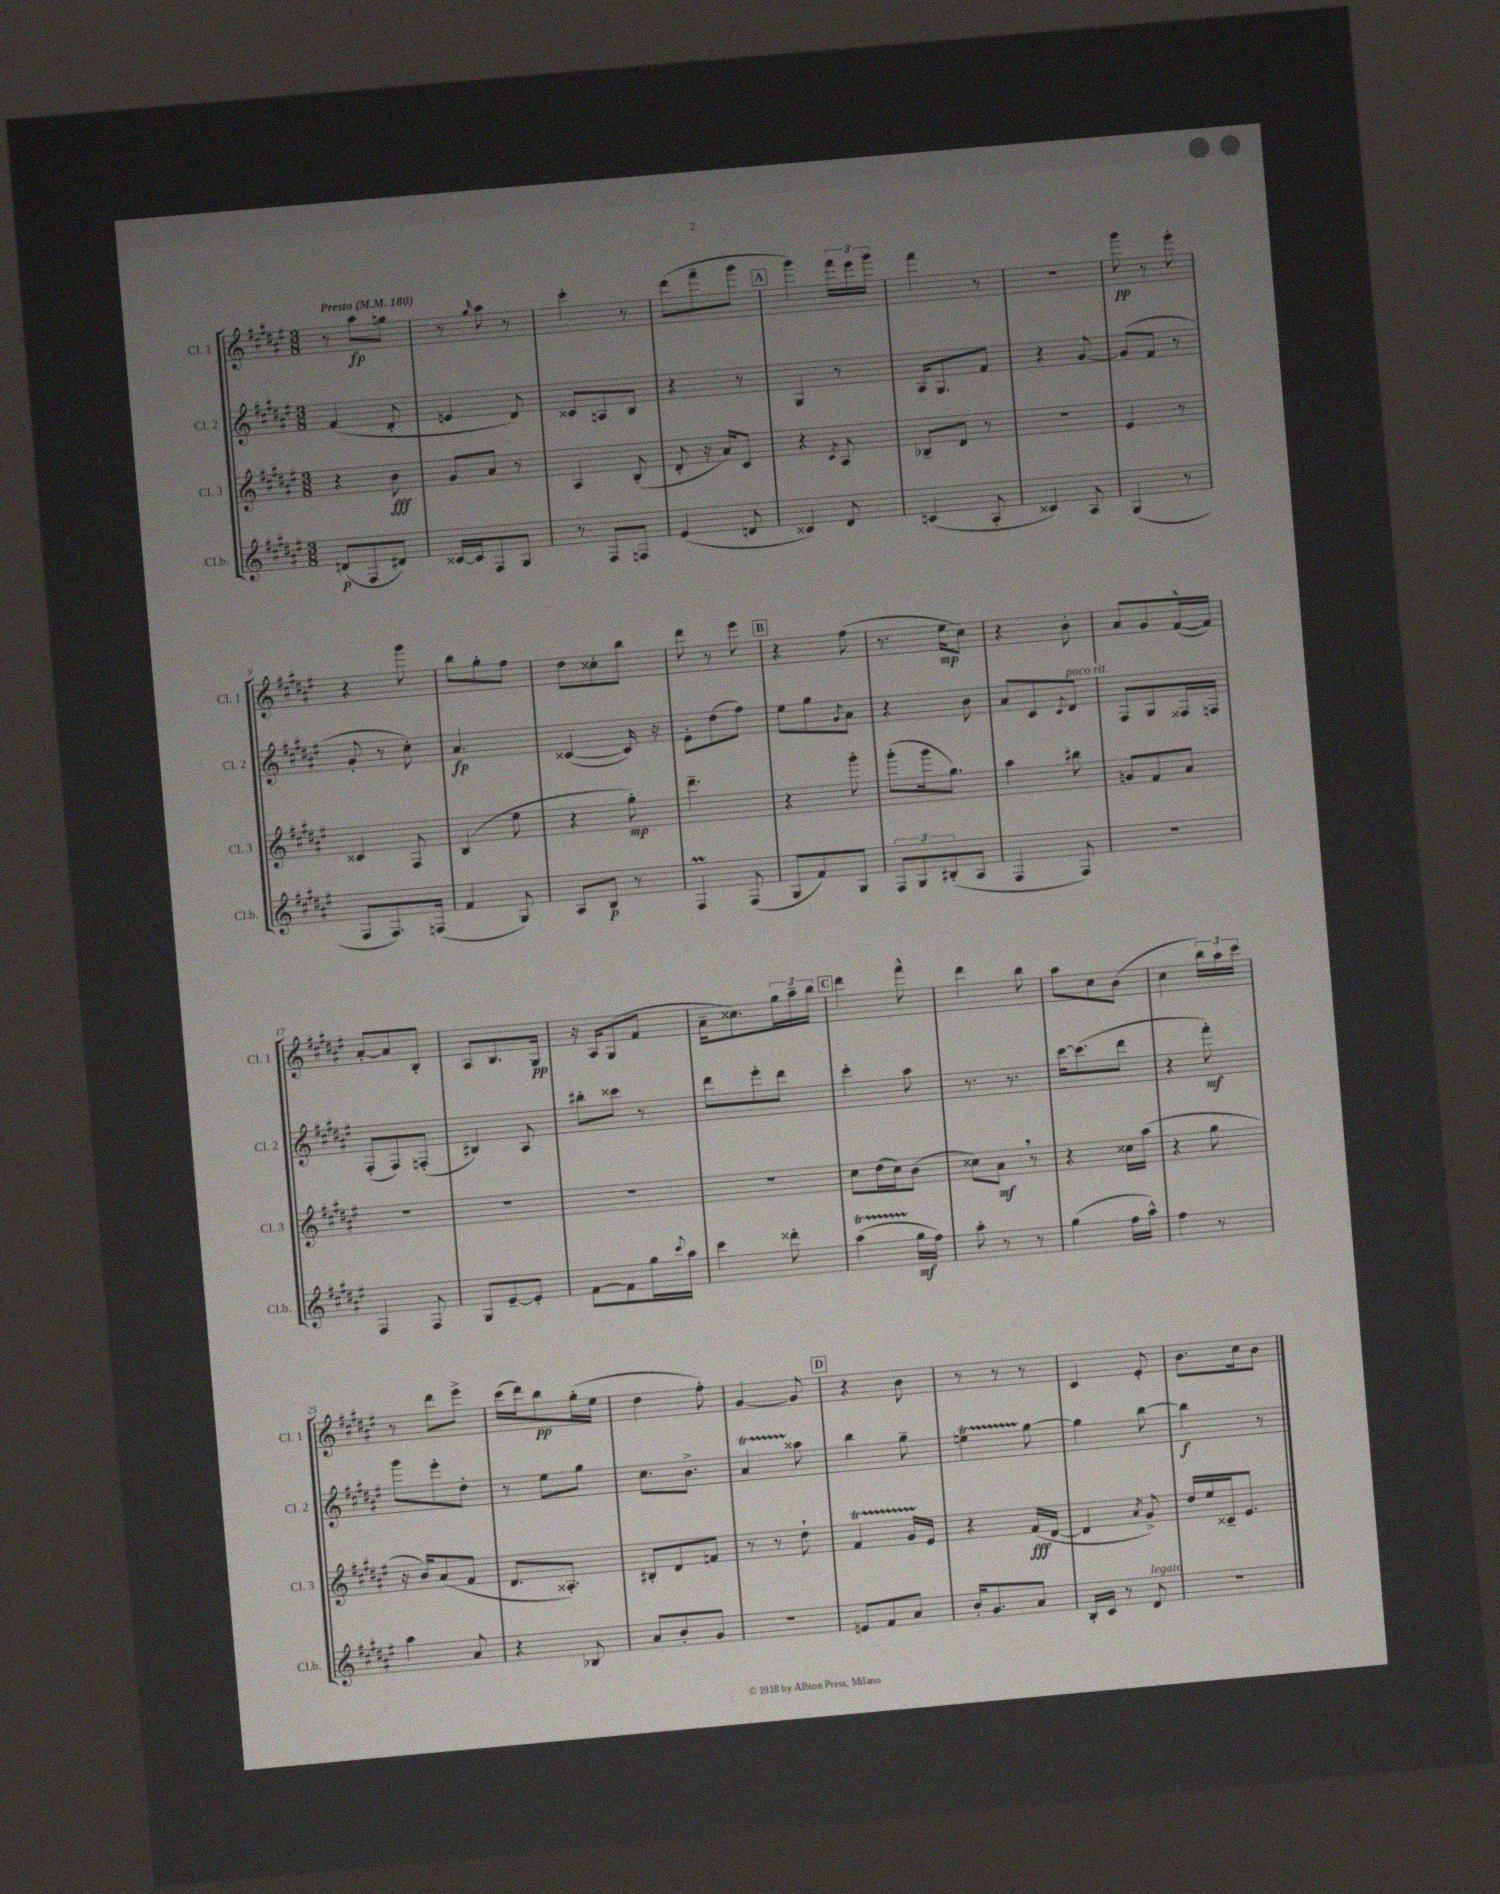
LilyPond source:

<<
\new StaffGroup <<
\new Staff = "s0" \with { instrumentName = "Cl. 1" shortInstrumentName = "Cl. 1" } {
    \clef treble \key fis \major \numericTimeSignature \time 3/8 \tempo "Presto" 4 = 180
    r8 ais''8\fp g''8 |
    r8 \grace { gis''16 } ais''8 r8 |
    cis'''4-. r8 |
    dis'''8( fis'''8-- gis'''8 |
    \mark \markup { \box "A" } gis'''4) \tuplet 3/2 { fis'''16 eis'''16 gis'''16 } |
    fis'''4 r8 |
    R4. |
    gis'''8\pp r8 eis'''8-. |
    r4 gis'''8 |
    b''8 gis''8-. fis''8 |
    dis''8 cisis''8-. b''8 |
    dis'''8 r8 eis'''8 |
    \mark \markup { \box "B" } r4 fis''8( |
    r8. eis''16\mp cis''8) |
    r4 b'8-. |
    ais'8 gis'8 fis'16~-^( fis'16) |
    ais'8~-. ais'8 b8-. |
    ais8 b8. gis16\pp |
    r16 ais16 gis8( fis'8 |
    ais'16-- cisis''8.) \tuplet 3/2 { gis''16 ais''16-- b''16 } |
    \mark \markup { \box "C" } dis'''4 fis'''8-^ |
    dis'''4 b''8 |
    ais''8 cis''8 b'8( |
    cis''4 \tuplet 3/2 { b''16) ais''16 cis'''16 } |
    r8 dis'''8 eis'''8-> |
    cis'''16( dis'''16) b''8\pp gis''16-.( eis''16 |
    dis''4 fis''8-.) |
    gis'4~ gis'8 |
    \mark \markup { \box "D" } r4 b'8 |
    r8 r8 r8 |
    cis'4 eis'8-. |
    b'8. cis''16 b'8 \bar "|." |
}
\new Staff = "s1" \with { instrumentName = "Cl. 2" shortInstrumentName = "Cl. 2" } {
    \clef treble \key fis \major \numericTimeSignature \time 3/8
    fis'4( dis'8-. |
    e'4 dis'8) |
    cisis'8 a8 b8 |
    r4 r8 |
    \mark \markup { \box "A" } gis4 r8 |
    ais16 gis8. fis'8 |
    r4 gis'8~ |
    gis'8( fis'8 r8 |
    gis'8-. r8 cis''8-.) |
    ais'4.\fp |
    cisis'4~( cisis'16) r16 |
    eis'8-. dis''8( fis''8) |
    \mark \markup { \box "B" } eis''8 gis''8 \acciaccatura { gis'8 } ais'8 |
    r4 b'8 |
    ais'8 cis'8 \appoggiatura { cis'8 } dis'8^\markup { \italic "poco rit." } |
    fis8 gis8 fisis16 f16 |
    fis8-.( fis8) f8-.( |
    bis4) ais8 |
    bis''8-. cisis'''8 r8 |
    dis'''8 eis'''8-. dis'''8 |
    \mark \markup { \box "C" } cis'''4-. ais''8 |
    r8. r8. |
    cis'''16~ cis'''8.( dis'''8 |
    r4 fis'''8-.\mf) |
    gis'''8 eis'''8-. dis''8-. |
    r8 eis''8 gis''8 |
    cis''8. b'8.-> |
    ais'4\startTrillSpan aisis''8\stopTrillSpan |
    \mark \markup { \box "D" } b''4 gis''8-- |
    e''4\startTrillSpan gis''8~\stopTrillSpan |
    gis''4 b''8~ |
    b''4\f r8 \bar "|." |
}
\new Staff = "s2" \with { instrumentName = "Cl. 3" shortInstrumentName = "Cl. 3" } {
    \clef treble \key fis \major \numericTimeSignature \time 3/8
    r4 b'8\fff |
    gis'8 ais'8 r8 |
    ais4 b8-.( |
    dis'8-. r16 ais'16) cis'8 |
    \mark \markup { \box "A" } r4 \acciaccatura { cis'8 } ais8 |
    bes8-- dis'8 r8 |
    R4. |
    eis'4 r8 |
    cisis'4 fis8 |
    b4( eis''8 |
    r4 gis''8-.\mp) |
    dis'''4.-- |
    \mark \markup { \box "B" } r4 gis'''8-. |
    gis'''8-.( gis'''16 gis''8.) |
    ais''4 bis''8 |
    g'8 fis'8 ais'8 |
    R4. |
    R4. |
    R4. |
    R4. |
    \mark \markup { \box "C" } cis''8 dis''16( cis''16) b'8( |
    cisis''8) ais'8\mf \breathe r8 |
    r4 cisis''16 ais''16( |
    r4 gis''8 |
    r16 b'16) ais'8( fis'8 |
    dis'8. aisis8.-.) |
    bis8-. dis'8 f'8 |
    r8 r8 dis''8-! |
    \mark \markup { \box "D" } fis'4\startTrillSpan gis'16 eis'16\stopTrillSpan |
    r4 fis'16\fff( dis'16~ |
    dis'4 \acciaccatura { ais'8 } gis'8->) |
    dis''16 eis''16 cisis'16-- eis'8. \bar "|." |
}
\new Staff = "s3" \with { instrumentName = "Cl.b." shortInstrumentName = "Cl.b." } {
    \clef treble \key fis \major \numericTimeSignature \time 3/8
    d'8\p( fis8 dis'8) |
    cisis'16~ cisis'16 fis8 gis8 |
    r8 fis8 f8 |
    eis'4( d'8 |
    \mark \markup { \box "A" } cisis'4) dis'8 |
    c'4( ais8-. |
    cisis'4) ais8 |
    gis4( r8 |
    fis8 fis8.) f16( |
    fis'4 gis8) |
    ais8 b8\p r8 |
    fis4\prall fis8( |
    \mark \markup { \box "B" } gis8 fis'8) gis8 |
    \tuplet 3/2 { fis8 gis8 bis8-.( } ais8 |
    fis4 fis8) |
    R4. |
    fis4 fis8 |
    gis8 eis'8~-- eis'8-. |
    fis'8~ fis'8 gis''16 \appoggiatura { cis'''8 } ais''16 |
    cis'''4 disis'''8-. |
    \mark \markup { \box "C" } ais''4\startTrillSpan( gis''16\stopTrillSpan\mf fis''16) |
    ais''8-. r8 r8 |
    gis''4( fis''16 ais''16-^) |
    fis''4 r8 |
    ais''4 ais'8 |
    r4 bes8 |
    ais'8 b'8-. gis'8 |
    R4. |
    \mark \markup { \box "D" } e'8 fis'8 ais'8 |
    b'16-. gis'8. ais'8 |
    b16-. cis'16 r8 dis'8^\markup { \italic "legato" } |
    R4. \bar "|." |
}
>>
>>
